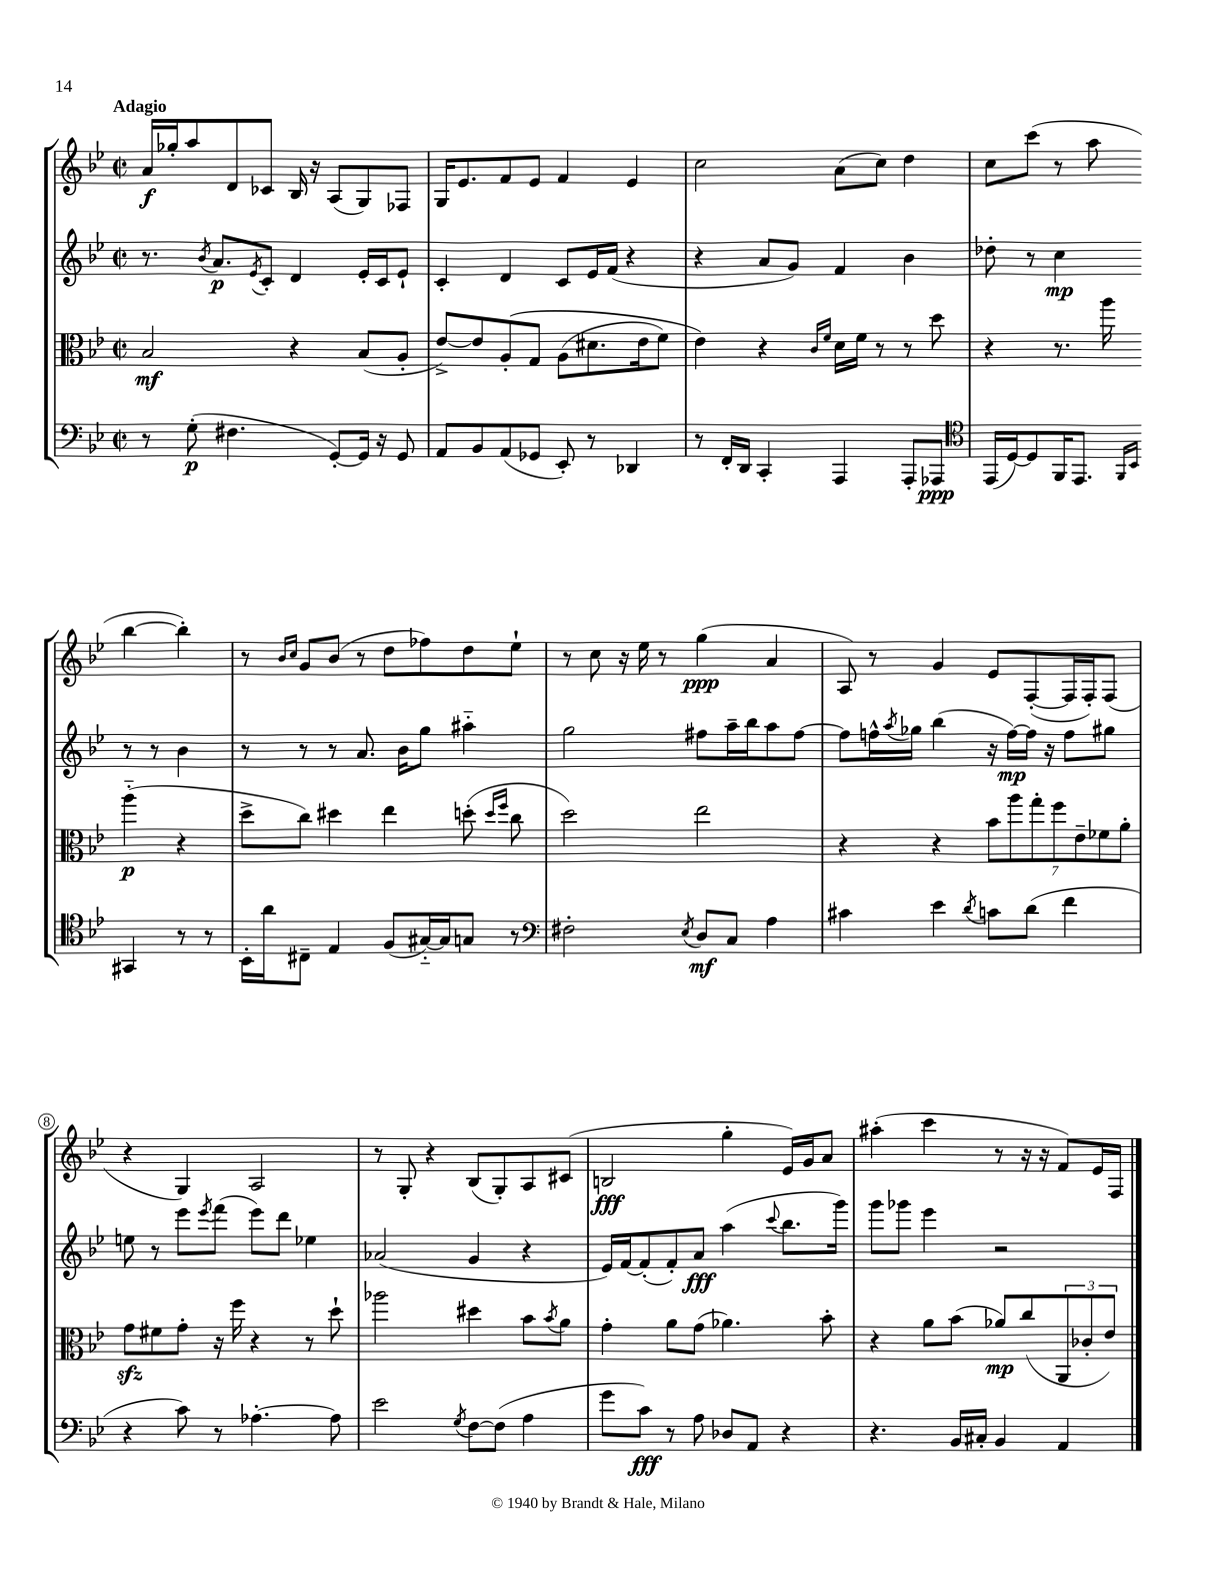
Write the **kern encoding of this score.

**kern	**kern	**kern	**kern
*staff4	*staff3	*staff2	*staff1
*clefF4	*clefC3	*clefG2	*clefG2
*k[b-e-]	*k[b-e-]	*k[b-e-]	*k[b-e-]
*M2/2	*M2/2	*M2/2	*M2/2
*met(c|)	*met(c|)	*met(c|)	*met(c|)
8r	2B-	8.r	16a
.	.	.	16gg-'
(8G'	.	.	8aa
.	.	8qb-	.
.	.	8.a	.
4.F#	.	.	8d
.	.	8qe-	.
.	.	8c'	8c-
.	4r	4d	16B-
.	.	.	16r
[8GG')	.	.	(8A
16GG]	(8B-	16e-'	8G)
16r	.	16c	.
8GG	8A'	8e-`	8F-
=	=	=	=
8AA	[8e-^)	4c'	16G
.	.	.	8.e-
8BB-	8e-]	.	.
(8AA	&(8A'	4d	8f
8GG-	8G	.	8e-
8EE-')	(8A	8c	4f
8r	8.d#	16e-	.
.	.	(16f	.
4DD-	.	4r	4e-
.	16e-	.	.
.	8f)	.	.
=	=	=	=
8r	4e-&)	4r	2cc
16FF'	.	.	.
16DD	.	.	.
4CC'	4r	8a	.
.	.	8g)	.
.	16qqc	.	.
.	16qqf	.	.
4AAA	16d	4f	(8a
.	16f	.	.
.	8r	.	8cc)
8AAA'	8r	4b-	4dd
8AAA-	8dd	.	.
=	=	=	=
*clefC4	*	*	*
(16EE-	4r	8dd-'	8cc
[16D)	.	.	.
8D]	.	8r	(8ccc
16FF	8.r	4cc	8r
8.EE-	.	.	.
.	.	.	8aa
.	16aa	.	.
16qqFF	.	.	.
16qqBB-	.	.	.
4GG#	(4aa'~	8r	[4bb-
.	.	8r	.
8r	4r	4b-	4bb-'])
8r	.	.	.
=	=	=	=
16BB-'	8dd^	8r	8r
16a	.	.	.
.	.	.	16qqb-
.	.	.	16qqcc
8C#~	8cc)	8r	8g
4E-	4dd#	8r	(8b-
.	.	8.a	8r
(8F	4ee-	.	8dd
.	.	16b-	.
[16G#'~)	.	8gg	8ff-)
16G#]	.	.	.
8G	(8dd'	4aa#'~	8dd
.	16qqdd	.	.
.	16qqff	.	.
8r	8cc	.	8ee-`
=	=	=	=
*clefF4	*	*	*
2F#'	2dd)	2gg	8r
.	.	.	8cc
.	.	.	16r
.	.	.	16ee-
.	.	.	8r
8qE-	.	.	.
8D	2ee-	8ff#	(4gg
8C	.	16aa~	.
.	.	16bb-	.
4A	.	8aa	4a
.	.	[8ff#	.
=	=	=	=
4c#	4r	8ff#]	8A)
.	.	16ff^^	8r
.	.	8qaa	.
.	.	16gg-	.
4e-	4r	(4bb-	4g
8qd	.	.	.
8c	14b-	16r	8e-
.	.	[16ff)	.
.	14aa	.	.
(8d	.	16ff]	([8F'
.	14gg'	.	.
.	.	16r	.
.	14ff	.	.
4f	.	8ff	16F]
.	14e-~	.	.
.	.	.	16F')
.	14f-	.	.
.	.	8gg#	(8F
.	14a'	.	.
=	=	=	=
4r	8g	8ee	4r
.	8f#	8r	.
8c)	8g'	8eee-	4G)
.	.	8qeee-	.
8r	16r	(8fff	.
.	16ff	.	.
[4.A-'	4r	8eee-)	2A
.	.	8ddd	.
.	8r	4ee-	.
8A-]	8dd`	.	.
=	=	=	=
2e-	2aa-	(2a-	8r
.	.	.	8G'
.	.	.	4r
8qG	.	.	.
[8F	4dd#	4g	(8B-
(8F]	.	.	8G')
4A	8b-	4r	8A
.	8qb-	.	.
.	8a	.	(8c#
=	=	=	=
8g	4g'	16e-)	2B
.	.	[16f	.
8c)	.	(8f']	.
8r	8a	8f')	.
8A	(8g	8a	.
8D-	4.a-)	(4aa	4gg'
8AA	.	.	.
.	.	8qqccc	.
4r	.	8.bb-	16e-)
.	.	.	16g
.	8b-'	.	8a
.	.	16ggg)	.
=	=	=	=
4.r	4r	8ggg	(4aa#'
.	.	8ggg-	.
.	8a	4eee-	4ccc
16BB-	(8b-	.	.
16C#'	.	.	.
4BB-	8a-)	2r	8r
.	(8cc	.	16r
.	.	.	16r
4AA	12AA	.	8f)
.	12c-'	.	.
.	.	.	16e-
.	12e-)	.	.
.	.	.	16F
==	==	==	==
*-	*-	*-	*-
